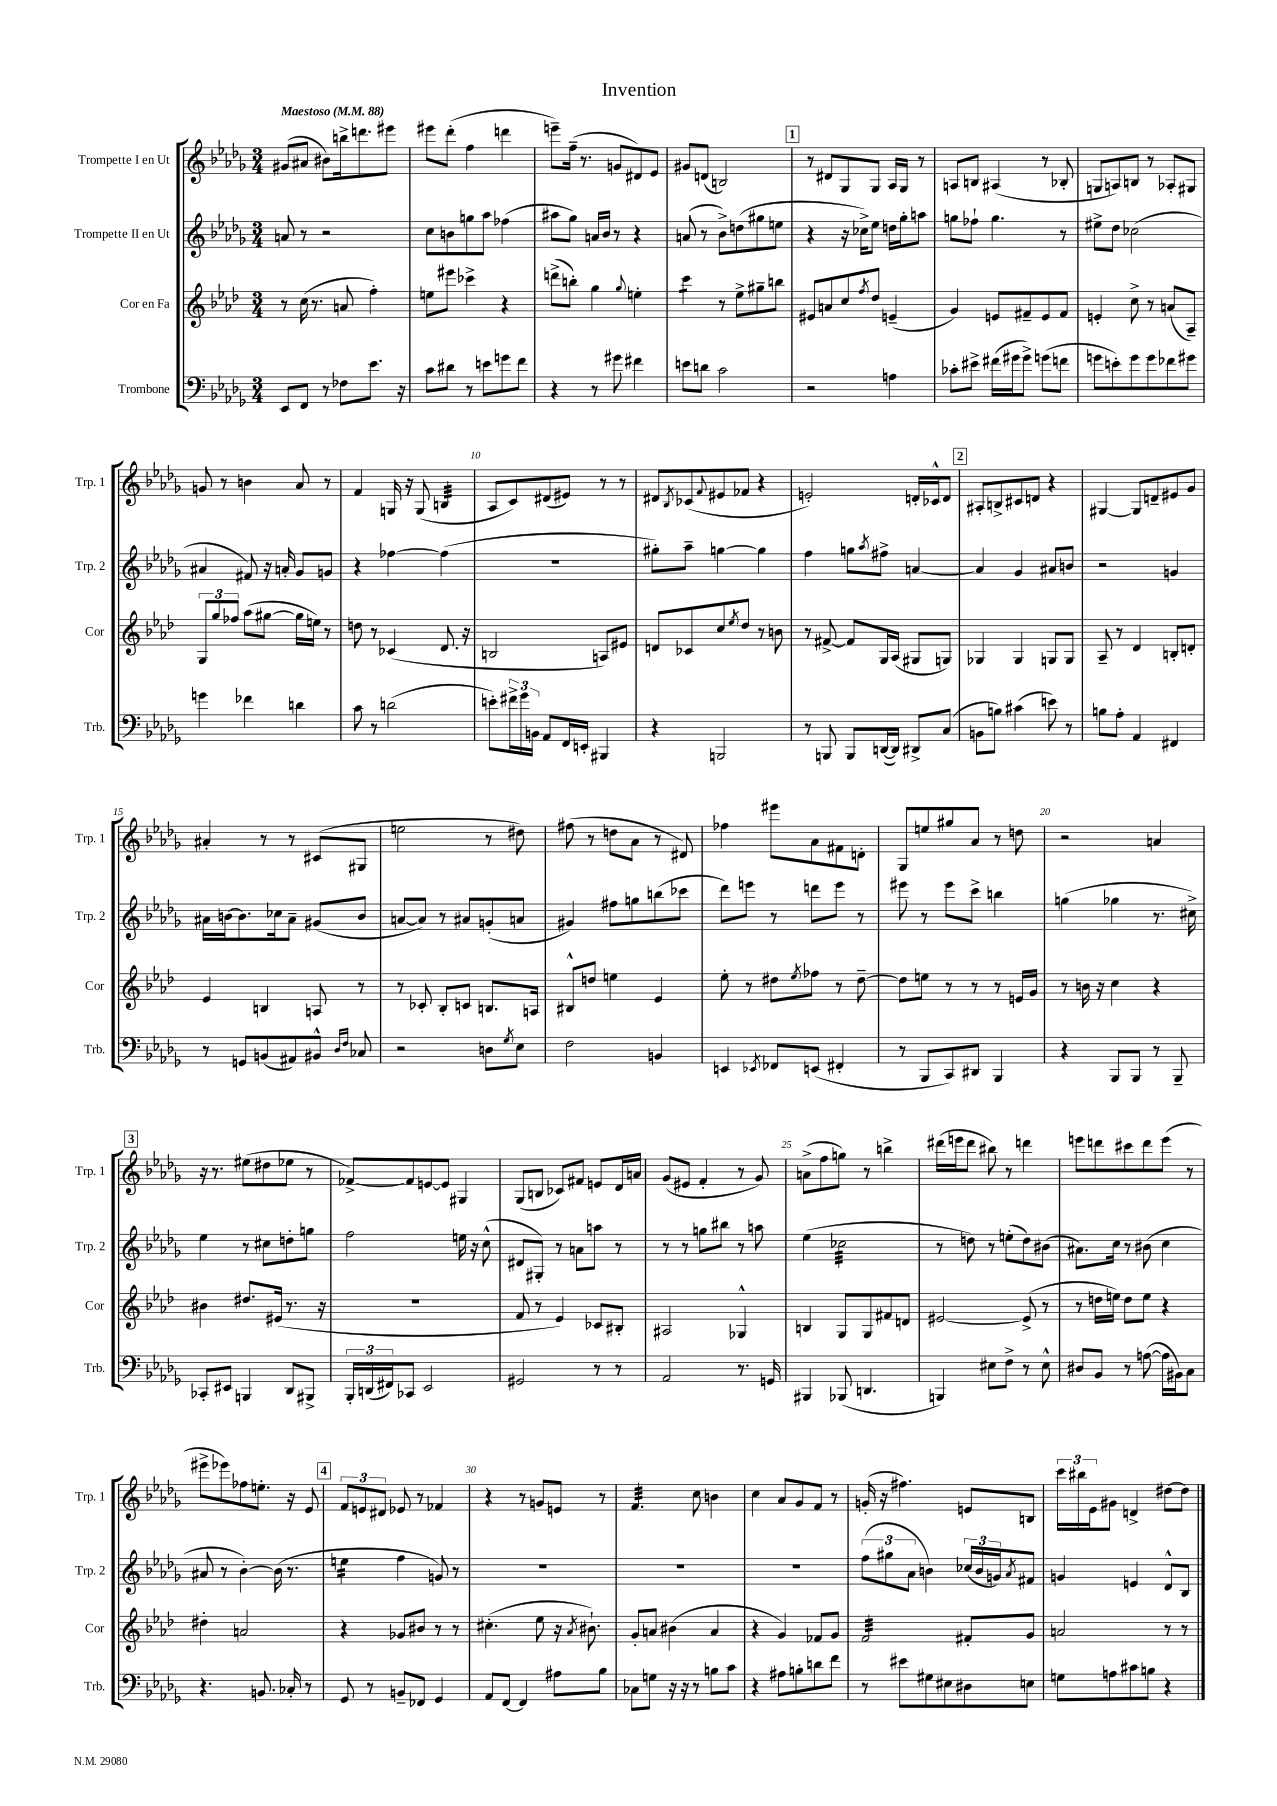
\header { title = "Invention" }
<<
\new StaffGroup <<
\new Staff = "s0" \with { instrumentName = "Trompette I en Ut" shortInstrumentName = "Trp. 1" } {
    \clef treble \key des \major \numericTimeSignature \time 3/4 \tempo "Maestoso" 4 = 88
    gis'8( ais'8 bis'8) b''16-> d'''8. eis'''8 |
    eis'''8 des'''8-.( f''4 d'''4 |
    e'''8--) f''16--( r8. g'8 dis'8) ees'8 |
    gis'8 d'8( b2) |
    \mark \markup { \box "1" } r8 dis'8 ges8 ges8 aes16 ges16 r8 |
    a8 b8 ais4( r8 bes8-. |
    g8 a8) b8 r8 aes8-. gis8 |
    g'8 r8 b'4 aes'8 r8 |
    f'4 g16 r16 g8( b4:32 |
    aes8 c'8) dis'8( eis'8) r8 r8 |
    dis'8 \acciaccatura { bes8 } ces'8( \appoggiatura { f'8 } eis'8 fes'8 r4 |
    e'2-.) d'16-. ces'16-^ d'8 |
    \mark \markup { \box "2" } ais8-. b8-> cis'8 d'8 r4 |
    gis4~ gis8 d'8-- eis'8 ges'8 |
    ais'4-. r8 r8 cis'8( gis8 |
    e''2 r8 dis''8) |
    fis''8( r8 d''8 aes'8 r8 dis'8) |
    fes''4 eis'''8 aes'8 fis'8 d'8-. |
    ges8 e''8 gis''8 aes'8 r8 d''8 |
    r2 a'4 |
    \mark \markup { \box "3" } r16 r8. eis''8( dis''8 ees''8 r8 |
    fes'8~->) fes'8 e'8~ e'8 gis4 |
    ges8( b8 ces'8) fis'8 e'8 des'16 a'16 |
    ges'8( eis'8 f'4-. r8 ges'8) |
    a'8->( f''8 g''8) r8 b''4-> |
    dis'''16( e'''16 dis'''8 bis''8) r8 d'''4 |
    e'''8 d'''8 cis'''8 d'''8 e'''8( r8 |
    eis'''8-> ees'''8) fes''8 e''8.-. r16 ees'8 |
    \mark \markup { \box "4" } \tuplet 3/2 { f'8 e'8 dis'8 } ees'8 r8 fes'4 |
    r4 r8 g'8 e'8 r8 |
    f'4.:32 c''8 b'4 |
    c''4 aes'8 ges'8 f'8 r8 |
    g'16-.( r16 fis''4.) e'8 b8 |
    \tuplet 3/2 { c'''16 bis''16 ees'16 } gis'8 d'4-> dis''8~ dis''8 \bar "|." |
}
\new Staff = "s1" \with { instrumentName = "Trompette II en Ut" shortInstrumentName = "Trp. 2" } {
    \clef treble \key des \major \numericTimeSignature \time 3/4
    a'8 r8 r2 |
    c''8 b'8 g''8 aes''8 fes''4( |
    ais''8 ges''8) a'16 bes'16 r8 r4 |
    a'8( r8 bes'8->) d''8( gis''8 e''8 |
    \mark \markup { \box "1" } r4 r16 ces''16->) ees''8 d''16 ges''16-. a''8 |
    g''8 fes''8-! g''4. r8 |
    eis''8-> des''8 ces''2( |
    ais'4 fis'8) r16 a'16-. ges'8 g'8 |
    r4 fes''4~ fes''4( |
    R2. |
    gis''8-.) aes''8-- g''4~ g''4 |
    f''4 g''8 \acciaccatura { aes''8 } fis''8-> a'4~ |
    \mark \markup { \box "2" } a'4 ges'4 ais'8 b'8 |
    r2 g'4 |
    ais'16 b'16~ b'8. ces''16 ais'8-- gis'8( b'8 |
    a'8~ a'8) r8 ais'8 g'8-.( a'8 |
    gis'4) fis''8 g''8 b''8( ces'''8 |
    des'''8) e'''8 r8 d'''8 e'''8 r8 |
    eis'''8 r8 eis'''8 c'''8-> b''4 |
    g''4( ges''4 r8. cis''16->) |
    \mark \markup { \box "3" } ees''4 r8 cis''8 d''8-. g''8 |
    f''2 e''16 r16 c''8-^( |
    dis'8 gis8-.) r8 a'8 a''8 r8 |
    r8 r8 g''8 bis''8 r8 a''8 |
    ees''4( ces''2:32 |
    r8 d''8) r8 e''8-.( d''8) bis'8( |
    ais'8.) c''16 r8 bis'8( c''4 |
    ais'8 r8 bes'4~-.) bes'16( r8. |
    \mark \markup { \box "4" } e''4:16 f''4 g'8) r8 |
    R2. |
    R2. |
    R2. |
    \tuplet 3/2 { f''8( gis''8 aes'8 } b'4) \tuplet 3/2 { ces''16( b'16 g'16) } \acciaccatura { aes'8 } fis'8 |
    g'4 e'4 des'8-^ bes8 \bar "|." |
}
\new Staff = "s2" \with { instrumentName = "Cor en Fa" shortInstrumentName = "Cor" } {
    \clef treble \key aes \major \numericTimeSignature \time 3/4
    r8 c''16( r8. a'8 f''4-.) |
    e''8 eis'''8 ces'''4-> r4 |
    d'''8->( b''8-.) g''4 \appoggiatura { g''8 } e''4-. |
    c'''4:8 r8 ees''8-> gis''8-- b''8 |
    \mark \markup { \box "1" } eis'8 a'8 c''8 \acciaccatura { f''8 } des''8 e'4--( |
    g'4) e'8 fis'8-- e'8 fis'8 |
    e'4-. c''8-> r8 a'8( aes8--) |
    \tuplet 3/2 { g8 g''8 fes''8 } aes''8( gis''8~ gis''16 e''16) r8 |
    d''8 r8 ces'4( des'8. r16 |
    b2 a8) eis'8 |
    d'8 ces'8 c''8 \acciaccatura { ees''8 } des''8 r8 b'8 |
    r8 fis'8~-> fis'8 g16 aes16( gis8 g8) |
    \mark \markup { \box "2" } ges4 ges4 g8 g8 |
    aes8-- r8 des'4 b8-. d'8-. |
    ees'4 b4 a8 r8 |
    r8 ces'8-. bes8-. c'8 b8. a16 |
    bis8-^ d''8 e''4 ees'4 |
    ees''8-. r8 dis''8 \acciaccatura { ees''8 } fes''8 r8 dis''8~-- |
    dis''8 e''8 r8 r8 r8 e'16 g'16 |
    r8 b'16 r16 c''4 r4 |
    \mark \markup { \box "3" } bis'4 dis''8. eis'16( r8. r16 |
    R2. |
    f'8 r8 ees'4) ces'8 bis8-. |
    ais2 ges4-^ |
    b4 g8 g8 fis'8 d'8 |
    eis'2~ eis'8->( r8 |
    r8 d''16 e''16) d''8 e''8 r4 |
    dis''4-. a'2 |
    \mark \markup { \box "4" } r4 ges'8 bis'8 r8 r8 |
    cis''4.-.( ees''8 r16 \acciaccatura { aes'8 } bis'8.-!) |
    g'8-. a'8 bis'4( a'4 |
    r4 g'4) fes'8 g'8 |
    f'2:32 fis'8-. g'8 |
    a'2 r8 r8 \bar "|." |
}
\new Staff = "s3" \with { instrumentName = "Trombone" shortInstrumentName = "Trb." } {
    \clef bass \key des \major \numericTimeSignature \time 3/4
    ees,8 f,8 r8 fes8 ees'8. r16 |
    c'8 dis'8 r8 e'8 g'8 f'8 |
    r4 r8 gis'8 fis'4 |
    e'8 d'8 c'2 |
    \mark \markup { \box "1" } r2 a4 |
    ces'8-. eis'8-> fis'16( gis'16 gis'8->) g'8( f'8 |
    g'8 e'8-.) g'8 g'8 fes'8 gis'8 |
    g'4 fes'4 d'4 |
    c'8 r8 d'2( |
    e'8-.) \tuplet 3/2 { fis'16-> ges'16 b,16 } aes,8 f,16 e,16-. bis,,4 |
    r4 b,,2 |
    r8 b,,8 b,,8 d,16~( d,16) dis,8-> c8( |
    \mark \markup { \box "2" } b,8 b8) cis'4( e'8) r8 |
    b8 aes8-. aes,4 fis,4 |
    r8 g,8 b,8( ais,8) bis,8-^ \grace { des16 f16 } ces8 |
    r2 d8 \acciaccatura { ges8 } ees8 |
    f2 b,4 |
    e,4 \acciaccatura { ees,8 } fes,8 e,8( fis,4-. |
    r8 bes,,8 c,8) dis,8 bes,,4 |
    r4 bes,,8 bes,,8 r8 bes,,8-- |
    \mark \markup { \box "3" } ces,8-. eis,8 b,,4 des,8 bis,,8-> |
    \tuplet 3/2 { bes,,16-. d,16( fis,16) } ces,8 ees,2 |
    gis,2 r8 r8 |
    aes,2 r8. g,16 |
    bis,,4 bes,,8( d,4. |
    b,,4) eis8 f8-> r8 eis8-^ |
    dis8 bes,8 r8 a8~( a16 bis,16) c8 |
    r4. b,8. ces16-. r8 |
    \mark \markup { \box "4" } ges,8 r8 b,8-- fes,8 ges,4 |
    aes,8 f,8~ f,4 ais8 bes8 |
    ces8 g8 r16 r16 r8 b8 c'8 |
    r4 ais8 b8-. d'8 f'8 |
    r8 eis'8 gis8 eis8 dis8 e8 |
    g8 a8 cis'8 b8 r4 \bar "|." |
}
>>
>>
\layout { \context { \Score \override BarNumber.break-visibility = ##(#f #t #t) barNumberVisibility = #(every-nth-bar-number-visible 5) } }
